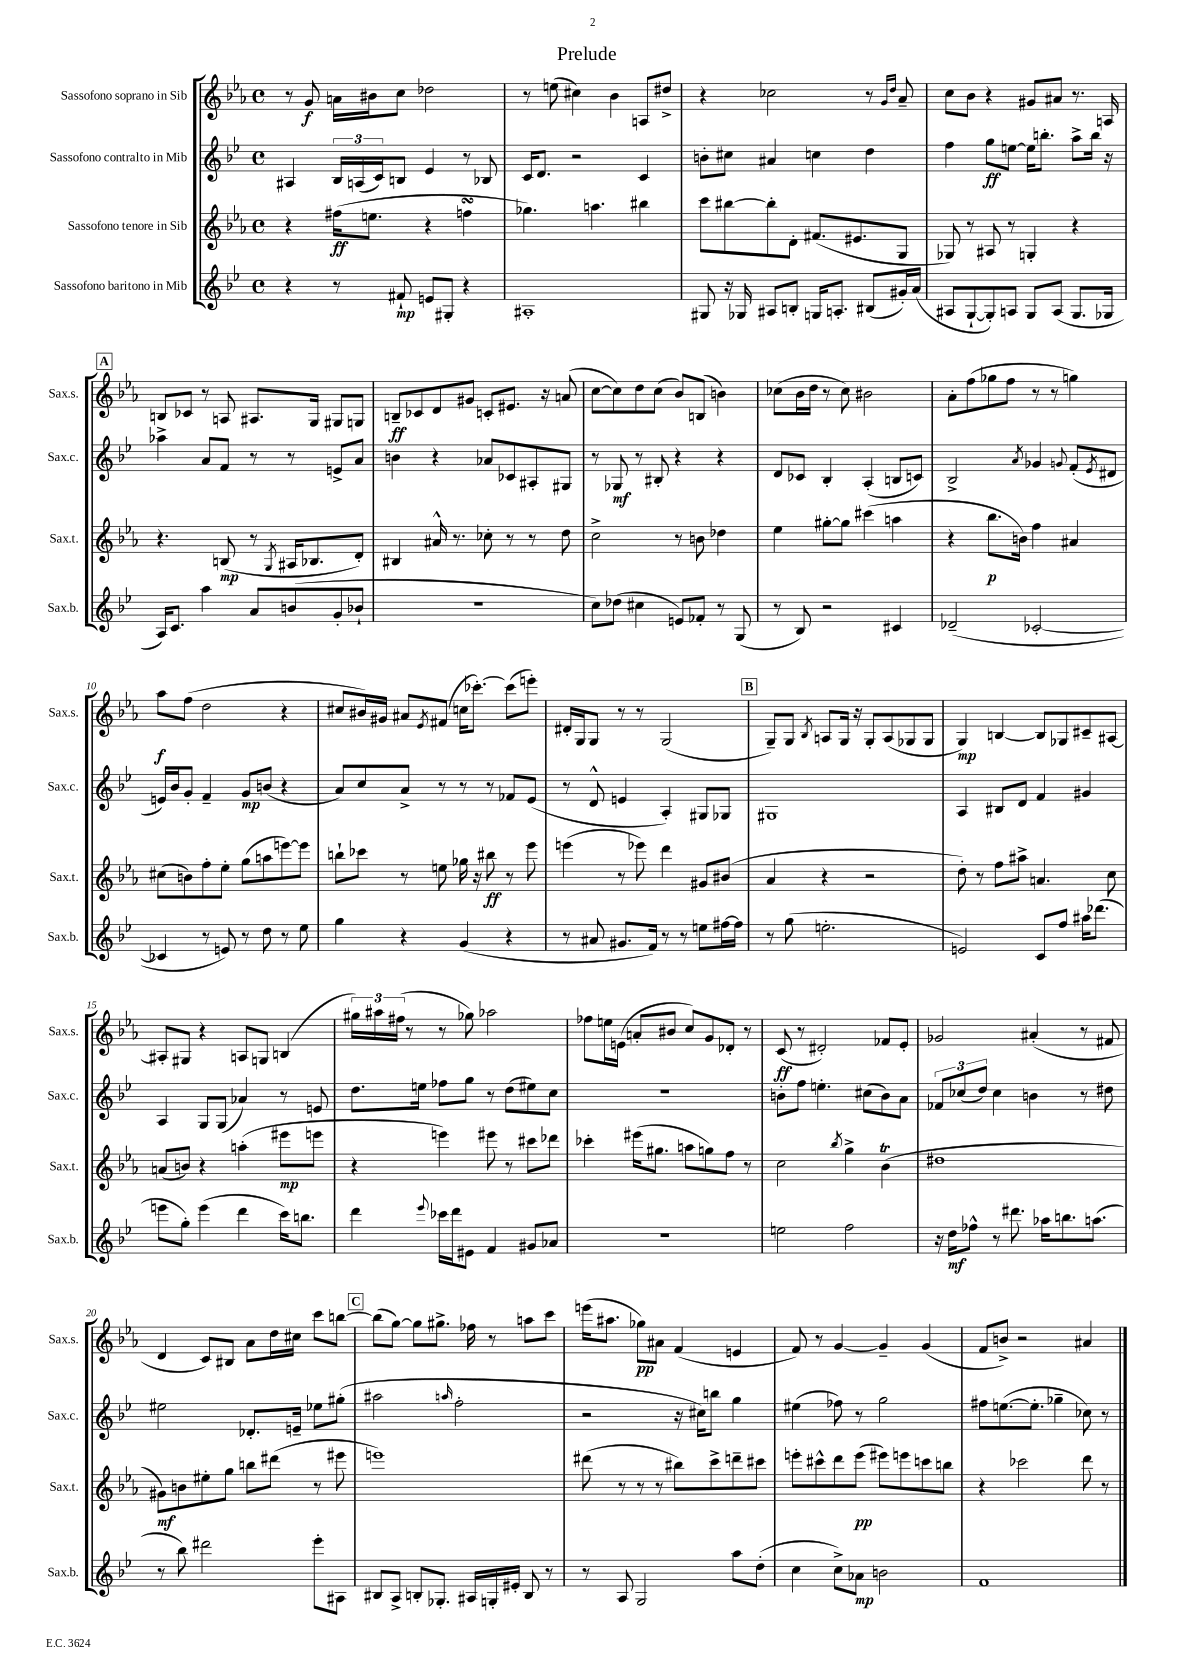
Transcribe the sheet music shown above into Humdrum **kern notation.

**kern	**kern	**kern	**kern
*staff4	*staff3	*staff2	*staff1
*clefG2	*clefG2	*clefG2	*clefG2
*k[b-e-]	*k[b-e-a-]	*k[b-e-]	*k[b-e-a-]
*M4/4	*M4/4	*M4/4	*M4/4
*met(c)	*met(c)	*met(c)	*met(c)
4r	4r	4A#/	8r
.	.	.	8g/
8r	(16ff#\LK	24B-/LL	16a\LL
.	.	(24A/	.
.	8.ee\J	.	16b#\J
.	.	24c/J)	.
8f#`/	.	8B/J	8cc\J
8e/L	4r	4e-/	2dd-\
8G#'/J	.	.	.
4r	4ff\	8r	.
.	.	8B-/	.
=	=	=	=
1A#'	4.gg-\)	16c/LK	8r
.	.	8.d/J	.
.	.	.	(8ee\
.	.	2r	4cc#\)
.	4.aa\	.	.
.	.	.	4b-\
.	4bb#\	4c/	8A/L
.	.	.	8dd#^/J
=	=	=	=
8G#/	8ccc\L	8b'\L	4r
16r	[8bb#\	8cc#\J	.
16G-/	.	.	.
8A#/L	8bb#'\]	4a#/	2cc-\
8B'/J	8d'\J	.	.
16G/LK	(8.f#/L	4cc\	.
8.A'/J	.	.	.
.	8.e#/	.	.
(8B#/L	.	4dd\	8r
.	.	.	16qqg/LL
.	.	.	16qqdd/JJ
16g#'/L)	8G/J	.	8a-~/
(16a/JJ	.	.	.
=	=	=	=
8A#/L	8G-/)	4ff\	8cc\L
[8G`/	8r	.	8b-\J
8G'/])	8A#/	8gg\L	4r
8A/J	8r	[8ee\J	.
8G/L	4G'/	16ee\]LK	8g#/L
.	.	8.bb'\J	.
(8A/J	.	.	8a#/J
8.G/L	4r	8aa^\L	8.r
.	.	16bb\Jk	.
16G-/Jk	.	16r	16A/
=	=	=	=
16A/LK)	4.r	4aa-^\	8B/L
8.c/J	.	.	.
.	.	.	8c-/J
4aa\	.	8a/L	8r
.	(8B/	8f/J	8A/
8a/L	8r	8r	8.A#/L
.	8qG/	.	.
(8b/	16A#/LK	8r	.
.	8.B-/	.	16G/Jk
8g'/	.	8e^/L	8G#/L
8b-`/J	8d'/J)	8a/J	8G/J
=	=	=	=
1r	4B#/	4b\	8B~/L
.	.	.	8c-/
.	16a#^^/	4r	8d/
.	8.r	.	.
.	.	.	8g#/J
.	8cc-'\	8a-/L	8c'/L
.	8r	8c-/	8.e#/J
.	8r	8A#'/	.
.	.	.	16r
.	8dd\	8G#/J	(8a/
=	=	=	=
8cc\L)	2cc^\	8r	[8cc\L
(8dd-\J	.	8G-/	8cc\])
4cc#\	.	8r	8dd\
.	.	8B#'/	(8cc\J
8e/L)	8r	4r	8b-/L)
8f-'/J	8b\	.	(8B/J
8r	4dd-\	4r	4b\)
(8G/	.	.	.
=	=	=	=
8r	4ee-\	8d/L	(8cc-\L
8B-/)	.	8c-/J	16b-\L
.	.	.	16dd\JJ
2r	[8gg#'\L	4B-'/	8r
.	8gg#\]J	.	8cc-\)
.	(4ccc#\	(4A'/	2b#\
4c#/	4aa\	8B/L	.
.	.	8c/J)	.
=	=	=	=
(2d-~/	4r	2B-^/	8a-'\L
.	.	.	(8ff\
.	8.bb-\L	.	8gg-\
.	.	.	8ff\J
.	16b\Jk)	.	.
.	.	8qa/	.
[2c-'/	4ff\	4g-/	8r
.	.	.	8r
.	.	8qqg/	.
.	4a#/	(8f'/L	4gg\)
.	.	8qe-/	.
.	.	8d#/J	.
=	=	=	=
4c-/]	(8cc#\L	16e/LL)	8aa-\L
.	.	16b-/J	.
.	8b\)	8g'/J	(8ff\J
8r	8ff'\	4f~/	2dd\
8e/)	8ee-'\J	.	.
8r	(8gg\L	8g/L	.
8dd\	8aa\	(8b/J	.
8r	[8eee\)	4r	4r
8ee-\	8eee\]J	.	.
=	=	=	=
4gg\	8bb`\L	8a/L)	8cc#/L
.	8ccc-\J	8cc/	16b#/L)
.	.	.	16g#/JJ
4r	8r	8a^/J	8a#/L
.	.	.	8qe-/
.	8ee\	8r	(8f#/J
(4g/	16gg-\	8r	16cc\LK
.	16r	.	[8.ccc-'\J)
.	8bb#\	8r	.
4r	8r	8f-/L	(8ccc-\]L
.	8eee-\	(8e-/J	8eee'\J)
=	=	=	=
8r	(4eee\	8r	16d#'/LL
.	.	.	16G/J
8a#/	.	8d^^/	8G/J
8.g#/L	8r	4e/	8r
.	8eee-\)	.	8r
16f/Jk)	.	.	.
8r	4ddd\	4A'/)	(2G/
8r	.	.	.
8ee\L	8g#/L	8G#/L	.
[16ff#\L	(8b#/J	8G-/J	.
16ff#\]JJ	.	.	.
=	=	=	=
8r	4a-/	1G#	8G~/L)
(8gg\	.	.	8G/J
.	.	.	8qB-/
2.ee'\	4r	.	8A/L
.	.	.	16G/Jk
.	.	.	16r
.	2r	.	8G'/L
.	.	.	(8A/
.	.	.	8G-/
.	.	.	8G-/J
=	=	=	=
2e/)	8dd'\)	4A/	4G/)
.	8r	.	.
.	8ff\L	8B#/L	[4B/
.	8aa#^\J	8d/J	.
8c/L	4.a/	4f/	8B/]L
8ff/J	.	.	8G-/
16aa#\LK	.	4g#/	8c#~/
(8.ddd-\J	.	.	.
.	8cc\	.	[8A#/J
=	=	=	=
8eee\L	(8a/L	4A/	8A#'/]L
8gg'\J)	8b/J)	.	8G#/J
(4eee\	4r	8G/L	4r
.	.	(8G/J	.
4ddd\	(4aa'\	4a-/)	8A/L
.	.	.	8G/J
16ccc\LK)	8eee#\L	8r	(4B/
8.bb\J	.	.	.
.	8eee\J	8e/	.
=	=	=	=
4ddd\	4r	8.dd\L	24gg#\LL)
.	.	.	24aa#\
.	.	.	(24ff#\JJ
.	.	.	8r
.	.	16ee\Jk	.
8qqeee-/	.	.	.
16ccc-\LL	4eee\)	8ff-\L	8r
16ddd\J	.	.	.
8e#\J	.	8gg\J	8gg-\)
4f/	8eee#\	8r	2aa-\
.	8r	(8dd\L	.
8g#/L	8ccc#\L	8ee#\)	.
8a-/J	8ddd-\J	8cc\J	.
=	=	=	=
1r	4ccc-'\	1r	8ff-\L
.	.	.	16ee\L
.	.	.	(16e\JJ
.	(16eee#\LK	.	8a'/L
.	8.gg#\J	.	.
.	.	.	8b#/J
.	8aa\L	.	8cc/L)
.	8gg\)	.	8g/
.	8ff\J	.	8d-'/J
.	8r	.	8r
=	=	=	=
2ee\	2cc\	8b'\L	(8c/
.	.	8ff\J	8r
.	.	4.ee'\	2d#'/)
.	8qbb-/	.	.
2ff\	4gg^\	.	.
.	.	(8cc#\L	.
.	(4b-\	8b\)	8f-/L
.	.	8a\J	8e-'/J
=	=	=	=
16r	1dd#	12f-/L	2g-/
16dd\LK	.	.	.
.	.	(12cc-/	.
8ff-^^\J	.	.	.
.	.	12dd/J)	.
8r	.	4cc-\	.
8.ddd#\	.	.	.
.	.	4b\	(4a#'/
16aa-\LK	.	.	.
8.bb\	.	.	.
.	.	8r	8r
(8.aa\J	.	.	.
.	.	8dd#\	8f#/
=	=	=	=
8r	8g#\L)	2ee#\	4d/
8bb-\)	8b\	.	.
2ddd#\	8ee#'\	.	8c/L)
.	8gg\J	.	8B#/J
.	8bb\L	8.d-'/L	8a-\L
.	(8ddd#\J	.	16dd\L
.	.	16e~/Jk	16cc#\JJ
8eee-'\L	8r	8ee-\L	8ccc\L
8A#\J	8eee#\	(8gg#'\J	[8bb\J
=	=	=	=
8B#/L	1eee)	2aa#\	(8bb\]L
8A^/J	.	.	[8gg\J)
8B'/L	.	.	8gg\]L
8.G-'/J	.	.	8.gg#^\J
.	.	16qqaa/	.
.	.	2ff'\	.
16A#/LL	.	.	16ff-\
16G'/	.	.	8r
16e#'/JJ	.	.	.
8B/	.	.	8aa\L
8r	.	.	8ccc\J
=	=	=	=
8r	(8ddd#\	2r	(16eee\LK
.	.	.	8.aa#\J
8A/	8r	.	.
2G/	8r	.	8gg-\L)
.	8r	.	8a#\J
.	8bb#\L)	16r	(4f/
.	.	16cc#\LK)	.
.	8ccc^\	8bb\J	.
8aa\L	8ddd~\	4gg\	4e/
(8dd'\J	8ccc#\J	.	.
=	=	=	=
4cc\	8eee'\L	(4ee#\	8f/)
.	8ccc#^^\	.	8r
8cc^\L)	8ddd\	8ff-\)	[4g/
8a-\J	(8eee\J	8r	.
2b\	8eee#\L)	2gg\	4g~/]
.	8eee\	.	.
.	8ccc\	.	(4g/
.	8bb\J	.	.
=	=	=	=
1f	4r	8ff#\L	8f/L
.	.	([8.ee\	8b^/J)
.	2ccc-\	.	2r
.	.	8.ee'\]J	.
.	.	4gg-~\	.
.	8ddd\	8cc-\)	4a#/
.	8r	8r	.
==	==	==	==
*-	*-	*-	*-
